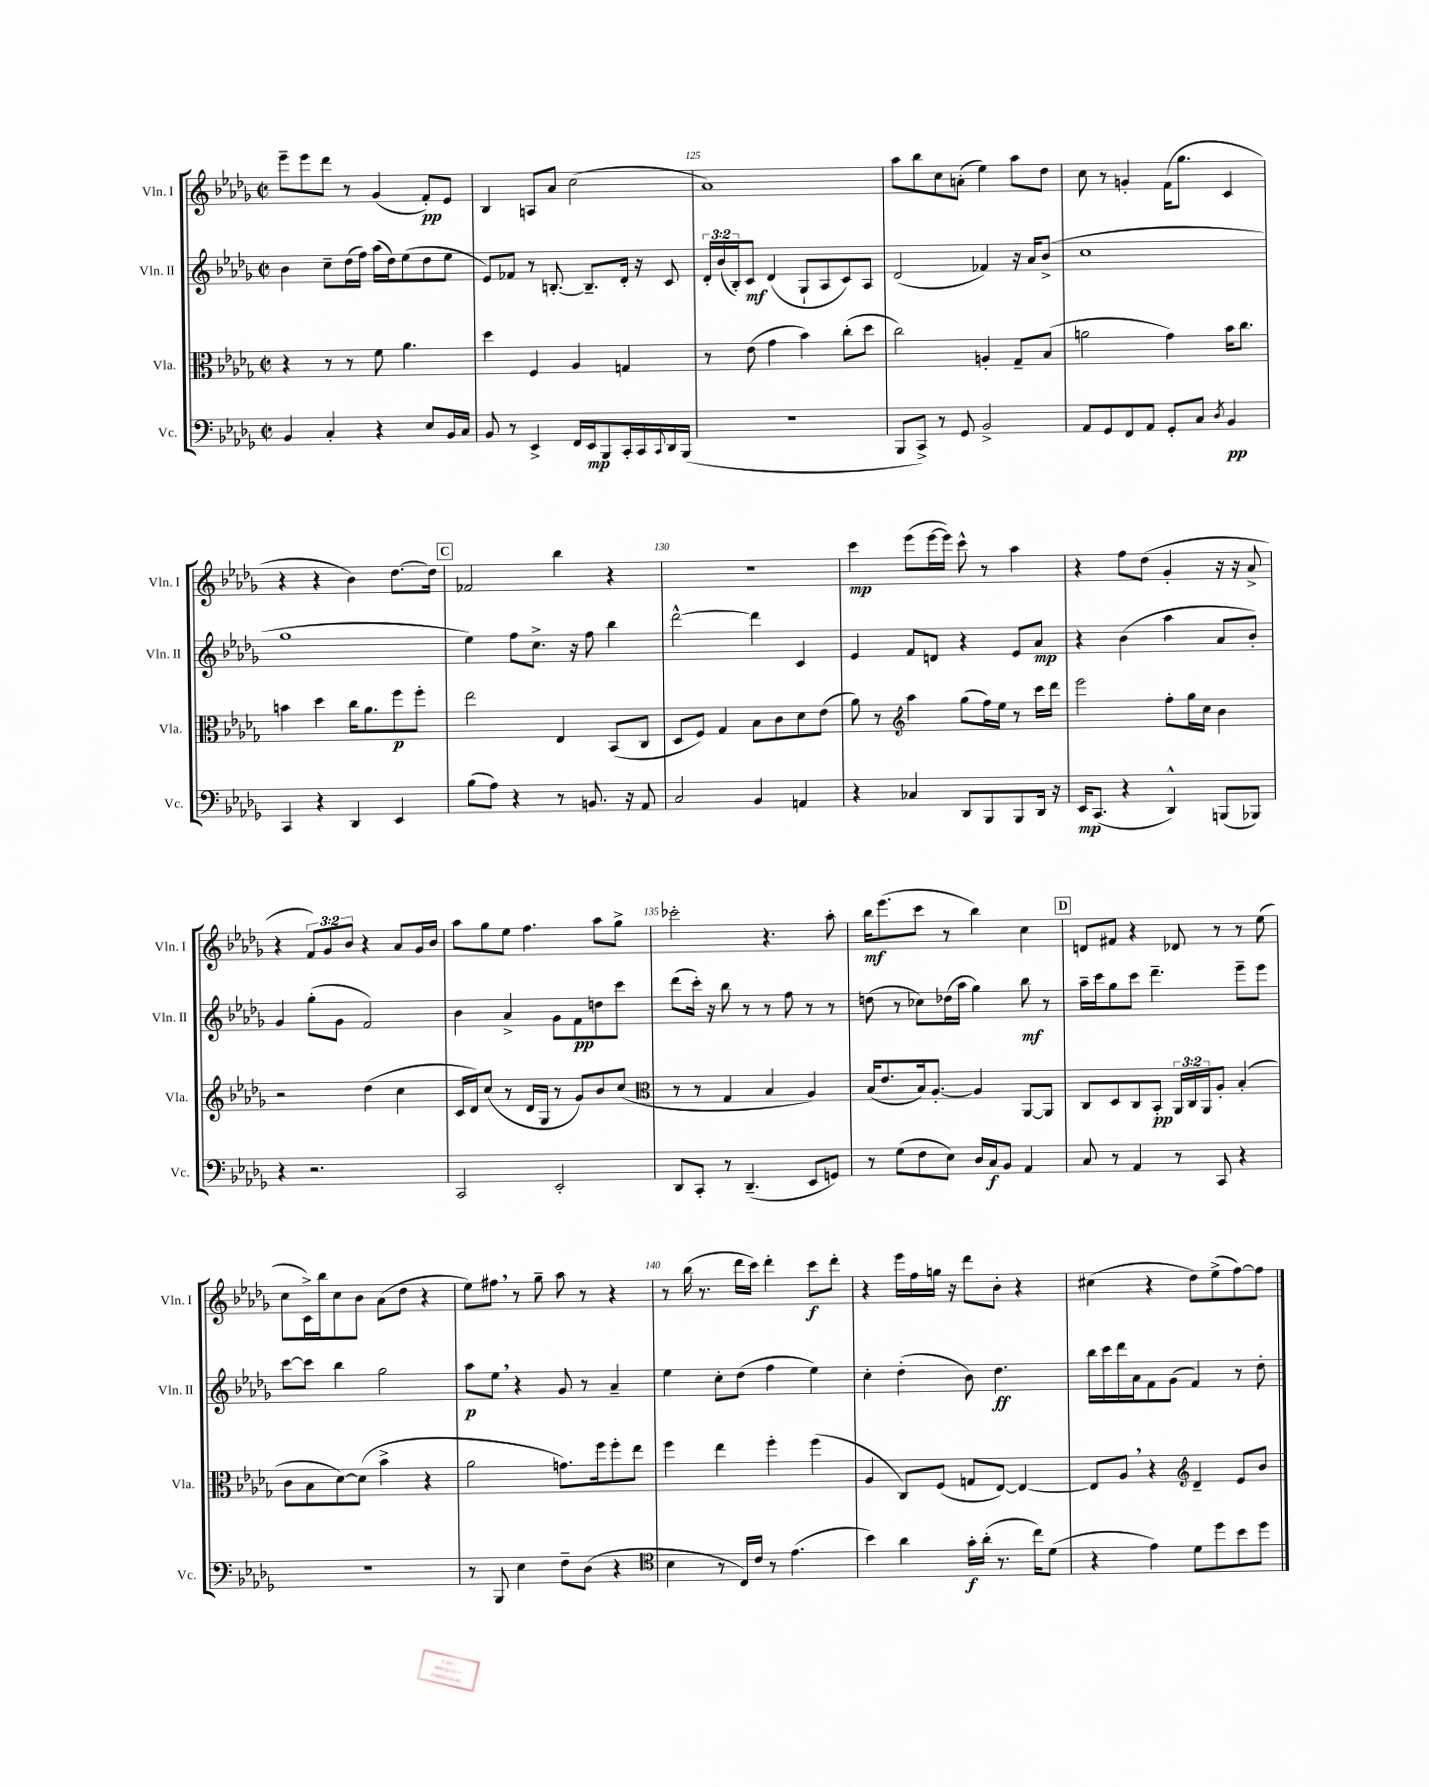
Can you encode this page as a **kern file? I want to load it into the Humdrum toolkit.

**kern	**dynam	**kern	**dynam	**kern	**dynam	**kern	**dynam
*part4	*part4	*part3	*part3	*part2	*part2	*part1	*part1
*staff4	*staff4	*staff3	*staff3	*staff2	*staff2	*staff1	*staff1
*I"Vc.	*	*I"Vla.	*	*I"Vln. II	*	*I"Vln. I	*
*I'Vc.	*	*I'Vla.	*	*I'Vln. II	*	*I'Vln. I	*
*clefF4	*	*clefC3	*	*clefG2	*	*clefG2	*
*k[b-e-a-d-g-]	*	*k[b-e-a-d-g-]	*	*k[b-e-a-d-g-]	*	*k[b-e-a-d-g-]	*
*M2/2	*	*M2/2	*	*M2/2	*	*M2/2	*
*met(c|)	*	*met(c|)	*	*met(c|)	*	*met(c|)	*
=123	=123	=123	=123	=123	=123	=123	=123
4BB-/	.	4r	.	4b-\	.	8eee-~\L	.
.	.	.	.	.	.	8eee-\	.
4C'/	.	8r	.	8cc~\L	.	8ddd-\J	.
.	.	8r	.	(16dd-\L	.	8r	.
.	.	.	.	16ff\JJ)	.	.	.
4r	.	8f\	.	(16aa-\LL	.	(4g-/	.
.	.	.	.	16dd-\J)	.	.	.
.	.	4.a-\	.	(8ee-\	.	.	.
8E-/L	.	.	.	8dd-\	.	8f'/L)	pp
16BB-/L	.	.	.	8ee-\J	.	8e-/J	.
16C/JJ	.	.	.	.	.	.	.
=124	=124	=124	=124	=124	=124	=124	=124
8BB-/	.	4dd-\	.	8e-/L)	.	4B-/	.
8r	.	.	.	8f-X/J	.	.	.
4EE-^/	.	4F/	.	8r	.	8An/L	.
.	.	.	.	[8.Bn'/	.	8a-/J	.
16FF/LL	.	4A-/	.	.	.	(2cc\	.
16EE-/J	mp	.	.	8.B~/L]	.	.	.
8BBB-/	.	.	.	.	.	.	.
16CC'/L	.	4Gn/	.	16d-'/Jk	.	.	.
16CC/	.	.	.	16r	.	.	.
8qqCC/	.	.	.	.	.	.	.
16DD-/	.	.	.	8c/	.	.	.
(16BBB-/JJ	.	.	.	.	.	.	.
=125	=125	=125	=125	=125	=125	=125	=125
1r	.	8r	.	24d-'/LL	.	1a-)	.
.	.	.	.	(24b-/	.	.	.
.	.	.	.	24B-'/J)	.	.	.
.	.	(8e-\	.	8c/J	mf	.	.
.	.	4g-\	.	(4d-/	.	.	.
.	.	4b-\)	.	8G-`/L	.	.	.
.	.	.	.	8A-/	.	.	.
.	.	(8cc'\L	.	8c/)	.	.	.
.	.	8dd-\J	.	8A-/J	.	.	.
=126	=126	=126	=126	=126	=126	=126	=126
8BBB-/L	.	2cc\)	.	(2d-/	.	8aa-\L	.
8CC^/J)	.	.	.	.	.	8bb-\	.
8r	.	.	.	.	.	8cc\	.
8GG-/	.	.	.	.	.	(8an'\J	.
2BB-^/	.	4An'/	.	4f-X/)	.	4ee-\)	.
.	.	8G-~/L	.	16r	.	8aa-\L	.
.	.	.	.	16a-/KL	.	.	.
.	.	(8B-/J	.	(8b-^/J	.	8dd-\J	.
=127	=127	=127	=127	=127	=127	=127	=127
8AA-/L	.	2an\	.	1cc	.	8cc\	.
8GG-/	.	.	.	.	.	8r	.
8FF/	.	.	.	.	.	4gn'/	.
8AA-/J	.	.	.	.	.	.	.
8GG-'/L	.	4g-\)	.	.	.	(16f\KL	.
.	.	.	.	.	.	8.gg-\J	.
8C/J	.	.	.	.	.	.	.
8qD-/	.	.	.	.	.	.	.
4BB-/	pp	16b-\KL	.	.	.	4c/	.
.	.	8.cc\J	.	.	.	.	.
!!LO:LB:g=z
=128	=128	=128	=128	=128	=128	=128	=128
4CC/	.	4bn\	.	1gg-	.	4r	.
4r	.	4dd-\	.	.	.	4r	.
4DD-/	.	16cc\KL	.	.	.	4b-\)	.
.	.	8.a-\	.	.	.	.	.
4EE-/	.	8ff\	p	.	.	[8.dd-\L	.
.	.	8ff'\J	.	.	.	.	.
.	.	.	.	.	.	16dd-\Jk]	.
!!LO:REH:place=s1:t=C
=129	=129	=129	=129	=129	=129	=129	=129
(8B-\L	.	2ee-\	.	4ee-\)	.	2f-X/	.
8A-\J)	.	.	.	.	.	.	.
4r	.	.	.	8ff\L	.	.	.
.	.	.	.	8.cc^\J	.	.	.
8r	.	4E-/	.	.	.	4bb-\	.
.	.	.	.	16r	.	.	.
8.BBn/	.	.	.	8ff\	.	.	.
.	.	(8BB-/L	.	4bb-\	.	4r	.
16r	.	.	.	.	.	.	.
8AA-/	.	8C/J	.	.	.	.	.
=130	=130	=130	=130	=130	=130	=130	=130
2C/	.	8D-/L	.	[2ddd-^^\	.	1r	.
.	.	8F/J)	.	.	.	.	.
.	.	4G-/	.	.	.	.	.
4BB-/	.	8B-\L	.	4ddd-\]	.	.	.
.	.	8c\	.	.	.	.	.
4AAn/	.	8d-\	.	4c/	.	.	.
.	.	(8e-\J	.	.	.	.	.
=131	=131	=131	=131	=131	=131	=131	=131
4r	.	8a-\)	.	4e-/	.	4ccc\	mp
.	.	8r	.	.	.	.	.
*	*	*clefG2	*	*	*	*	*
4C-X/	.	4aa-\	.	8f/L	.	(8eee-\L	.
.	.	.	.	8dn/J	.	[16eee-\L	.
.	.	.	.	.	.	16eee-\JJ])	.
8DD-/L	.	(8gg-\L	.	4r	.	8ccc^^\	.
8BBB-/	.	16ff\L)	.	.	.	8r	.
.	.	16ee-\JJ	.	.	.	.	.
8BBB-/	.	8r	.	8e-/L	.	4aa-\	.
16DD-/Jk	.	16ccc\LL	.	8a-/J	mp	.	.
16r	.	16ddd-\JJ	.	.	.	.	.
=132	=132	=132	=132	=132	=132	=132	=132
16EE-/KL	mp	2eee-\	.	4r	.	4r	.
(8.CC/J	.	.	.	.	.	.	.
4r	.	.	.	(4b-\	.	8ff\L	.
.	.	.	.	.	.	(8dd-\J	.
4DD-^^/)	.	8ff'\L	.	4aa-\	.	4g-'/	.
.	.	16gg-\L	.	.	.	.	.
.	.	16cc\JJ	.	.	.	.	.
(8BBBn/L	.	4b-\	.	8a-/L	.	16r	.
.	.	.	.	.	.	16r	.
8BBB-X/J)	.	.	.	8b-'/J)	.	8a-^/	.
!!LO:LB:g=z
=133	=133	=133	=133	=133	=133	=133	=133
4r	.	2r	.	4g-/	.	4r	.
2.r	.	.	.	(8gg-'\L	.	12f/L)	.
.	.	.	.	.	.	12g-/	.
.	.	.	.	8g-\J	.	.	.
.	.	.	.	.	.	12b-/J	.
.	.	(4dd-\	.	2f/)	.	4r	.
.	.	4cc\	.	.	.	8a-/L	.
.	.	.	.	.	.	16g-/L	.
.	.	.	.	.	.	16b-/JJ	.
=134	=134	=134	=134	=134	=134	=134	=134
2CC/	.	16c/LL	.	4b-\	.	8aa-\L	.
.	.	16d-/J)	.	.	.	.	.
.	.	(8cc/J	.	.	.	8gg-\	.
.	.	8r	.	4a-^/	.	8ee-\J	.
.	.	16d-/LL	.	.	.	4.ff\	.
.	.	16G-/JJ	.	.	.	.	.
2EE-'/	.	8r	.	8g-\L	.	.	.
.	.	8g-/L)	.	8f\	pp	.	.
.	.	8b-/	.	8ddn\	.	8aa-\L	.
.	.	(8cc/J	.	8ccc\J	.	8gg-^\J	.
=135	=135	=135	=135	=135	=135	=135	=135
*	*	*clefC3	*	*	*	*	*
8DD-/L	.	8r	.	(8ddd-\L	.	2ccc-X'\	.
8CC'/J	.	8r	.	16ccc'\Jk)	.	.	.
.	.	.	.	16r	.	.	.
8r	.	4G-/	.	8bb-\	.	.	.
(4.DD-~/	.	.	.	8r	.	.	.
.	.	4B-/	.	8r	.	4.r	.
.	.	.	.	8ff\	.	.	.
8EE-/L	.	4A-/)	.	8r	.	.	.
8GGn/J)	.	.	.	8r	.	8aa-'\	.
=136	=136	=136	=136	=136	=136	=136	=136
8r	.	(16B-/KL	.	(8ddn\	.	16bb-\KL	mf
.	.	8.e-/	.	.	.	(8.eee-\	.
(8G-\L	.	.	.	8r	.	.	.
8F\	.	16B-/k)	.	8cc-X\L)	.	8ccc\J	.
.	.	[8.A-'/J	.	.	.	.	.
8E-\J)	.	.	.	(16dd-X\L	.	8r	.
.	.	.	.	16aa-\JJ	.	.	.
16D-/LL	.	4A-/]	.	4gg-\)	.	4bb-\)	.
16C/J	f	.	.	.	.	.	.
8BB-/J	.	.	.	.	.	.	.
4AA-/	.	[8AA-/L	.	8bb-\	mf	4cc\	.
.	.	8AA-/J]	.	8r	.	.	.
!!LO:REH:place=s1:t=D
=137	=137	=137	=137	=137	=137	=137	=137
8C/	.	8C/L	.	16aa-~\LL	.	8dn/L	.
.	.	.	.	16ccc\J	.	.	.
8r	.	8D-/	.	8gg-\	.	8f#X/J	.
4AA-/	.	8C/	.	8ccc\J	.	4r	.
.	.	8BB-'/J	pp	4.ddd-~\	.	.	.
8r	.	24AA-/LL	.	.	.	8d-X/	.
.	.	24C/	.	.	.	.	.
.	.	24AA-/J	.	.	.	.	.
8CC/	.	8A-'/J	.	.	.	8r	.
4r	.	(4B-'/	.	8eee-~\L	.	8r	.
.	.	.	.	8eee-\J	.	(8ee-\	.
!!LO:LB:g=z
=138	=138	=138	=138	=138	=138	=138	=138
1r	.	8c\L	.	[8ccc\L	.	8cc\L	.
.	.	8B-\	.	8ccc\J]	.	16c^\L)	.
.	.	.	.	.	.	16bb-\J	.
.	.	[8d-\)	.	4bb-\	.	8cc\	.
.	.	(8d-\J]	.	.	.	8b-\J	.
.	.	4b-^\	.	2gg-\	.	(8a-\L	.
.	.	.	.	.	.	8dd-\J	.
.	.	4r	.	.	.	4r	.
=139	=139	=139	=139	=139	=139	=139	=139
8r	.	2a-\	.	8aa-\L	p	8ee-\L)	.
8BBB-/	.	.	.	8ee-,\J	.	8ff#X,\J	.
4E-\	.	.	.	4r	.	8r	.
.	.	.	.	.	.	8gg-~\	.
8F~\L	.	8.gn\L)	.	8g-/	.	8aa-\	.
(8D-\J	.	.	.	8r	.	8r	.
.	.	16ff\k	.	.	.	.	.
4r	.	8ff'\	.	4a-~/	.	4r	.
.	.	8ee-\J	.	.	.	.	.
=140	=140	=140	=140	=140	=140	=140	=140
*clefC4	*	*	*	*	*	*	*
4B-\	.	4ff\	.	4ee-\	.	8r	.
.	.	.	.	.	.	(16bb-\	.
.	.	.	.	.	.	8.r	.
8r	.	4ee-\	.	8cc'\L	.	.	.
16C/LL)	.	.	.	(8dd-\J	.	16ddd-\LL	.
16c/JJ	.	.	.	.	.	16ccc\JJ)	.
8r	.	4ff'\	.	4ff\	.	4ddd-'\	.
(4.e-\	.	.	.	.	.	.	.
.	.	(4ff\	.	4ee-\)	.	8ccc\L	f
.	.	.	.	.	.	8ddd-'\J	.
=141	=141	=141	=141	=141	=141	=141	=141
4b-\)	.	4A-/	.	4cc'\	.	4r	.
4a-\	.	8C/L)	.	(4dd-'\	.	16eee-\LL	.
.	.	.	.	.	.	16ff\	.
.	.	(8F/J	.	.	.	16ggn\JJ	.
.	.	.	.	.	.	16r	.
16g-'\LL	f	8Gn/L	.	8b-\)	.	8ddd-\L	.
(16a-'\JJ	.	.	.	.	.	.	.
8.r	.	[8E-/J)	.	4.dd-\	ff	8b-'\J	.
.	.	4E-/_	.	.	.	4r	.
16cc\KL)	.	.	.	.	.	.	.
(8d-\J	.	.	.	.	.	.	.
=142	=142	=142	=142	=142	=142	=142	=142
4r	.	8E-/L]	.	16bb-\LL	.	(4cc#X\	.
.	.	.	.	16ccc\	.	.	.
.	.	8A-,/J	.	16ddd-\	.	.	.
.	.	.	.	16a-\J	.	.	.
4e-\)	.	4r	.	8f\	.	4r	.
.	.	.	.	(8g-\J	.	.	.
*	*	*clefG2	*	*	*	*	*
8d-\L	.	4d-~/	.	4f/)	.	8dd-\L)	.
8dd-\	.	.	.	.	.	(8ee-^\	.
8b-\	.	8e-/L	.	8r	.	[8ff\)	.
8dd-\J	.	8b-/J	.	8dd-'\	.	8ff\J]	.
==	==	==	==	==	==	==	==
*-	*-	*-	*-	*-	*-	*-	*-
